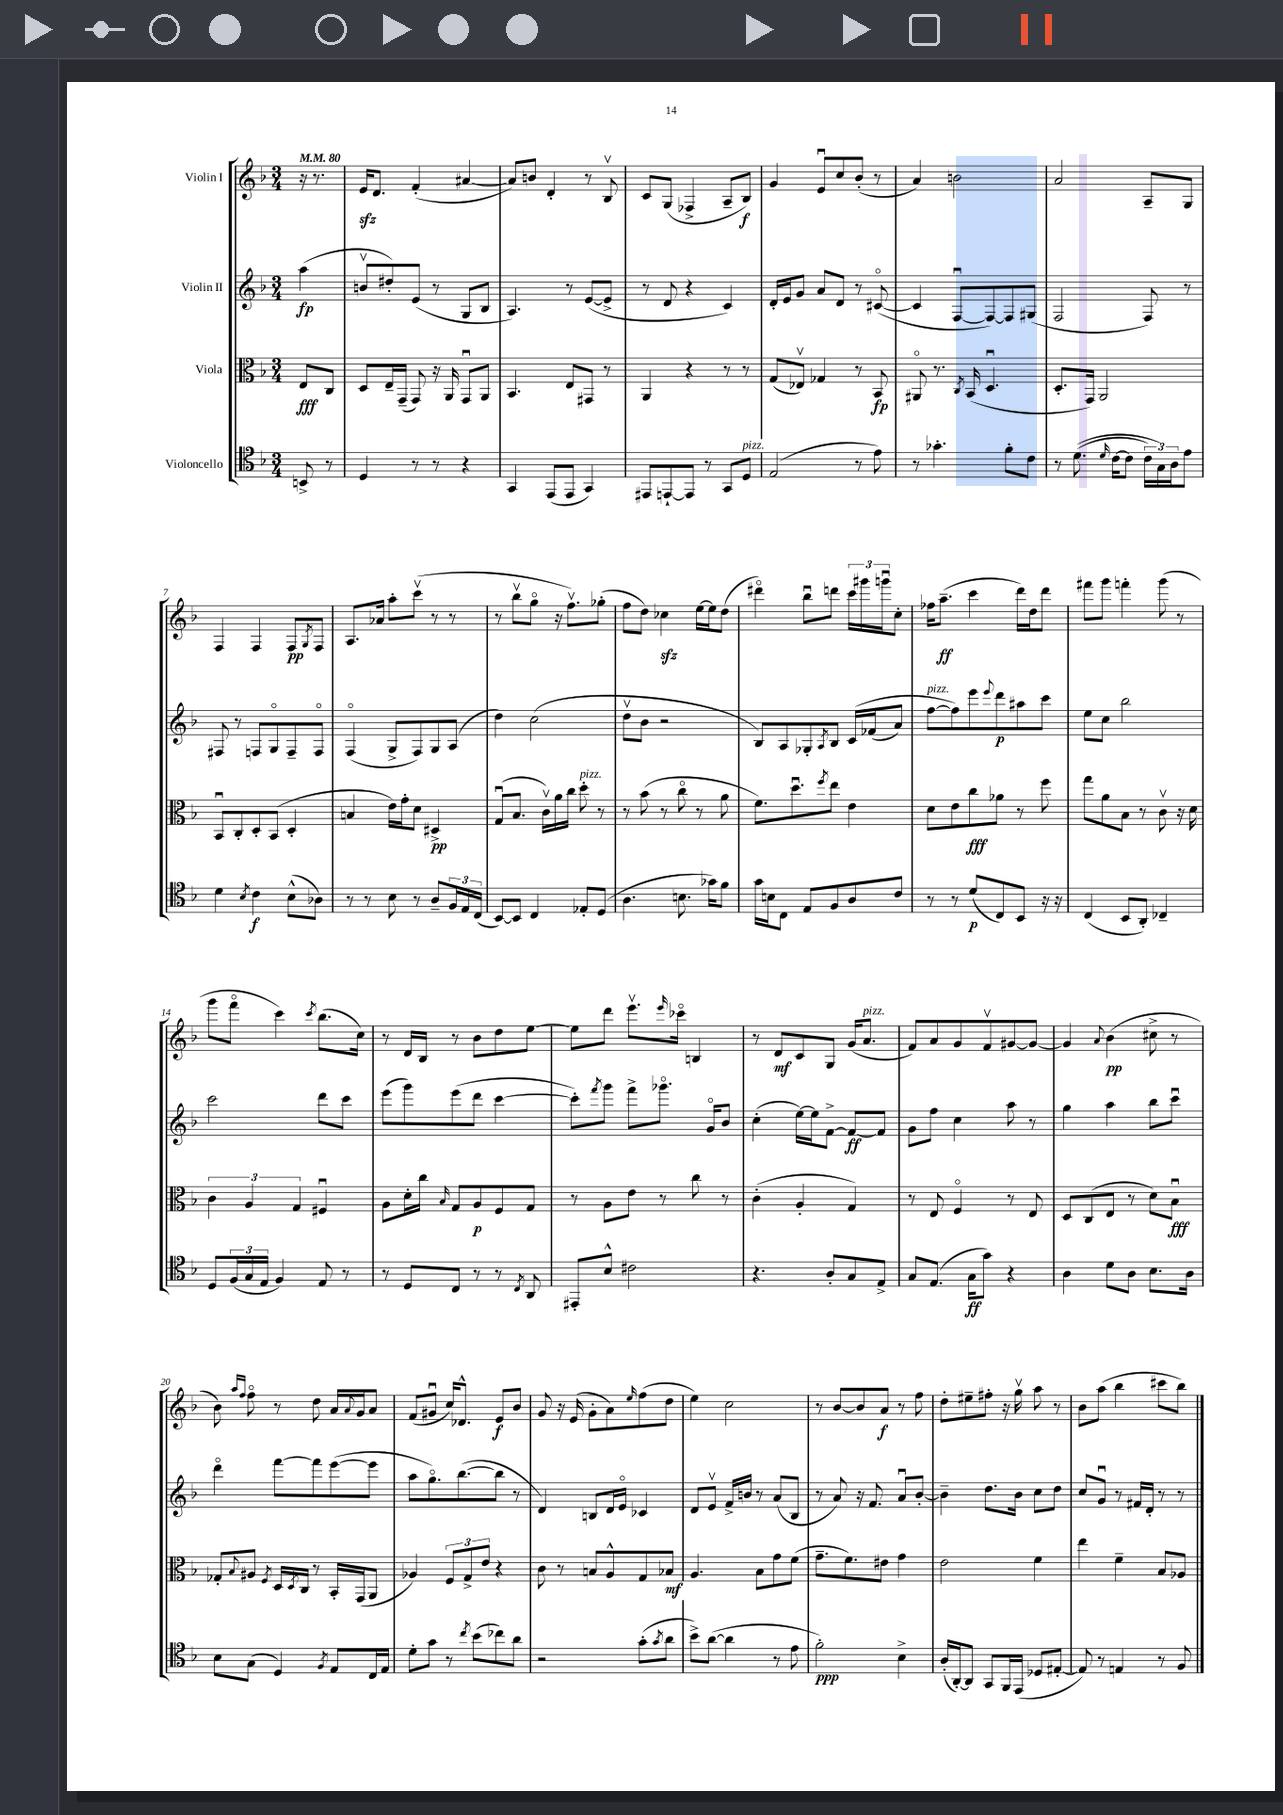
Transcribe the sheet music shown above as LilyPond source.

<<
\new StaffGroup <<
\new Staff = "s0" \with { instrumentName = "Violin I" } {
    \clef treble \key f \major \numericTimeSignature \time 3/4 \partial 4 \tempo 4 = 80
    r16 r8. |
    e'16\sfz d'8. f'4-.( ais'4~ |
    ais'8) b'8 d'4-. r8 bes8\upbow |
    c'8 g8( fes4-> a8-- bes8\f) |
    g'4 e'8\downbow c''8 bes'8-.( r8 |
    a'4) b'2 |
    a'2 a8-- g8 |
    f4 f4 f8\pp \acciaccatura { g8 } f8 |
    a8. aes'16 a''8-. c'''8\upbow( r8 r8 |
    r8 bes''8\upbow g''8\flageolet r16 f''8.\upbow) ges''8-.( |
    f''8 d''8) ces''4\sfz e''16~ e''16 d''8( |
    dis'''4\flageolet) bes''8\downbow d'''8 \tuplet 3/2 { c'''16 gis'''16 g'''16\downbow } c''8-. |
    fes''16 a''8.--\ff( c'''4 d'''16) d''16 d'''8 |
    fis'''8 g'''8 f'''4-. g'''8( r8 |
    g'''8 f'''8\flageolet c'''4) \acciaccatura { c'''8 } bes''8.( c''16) |
    r8 d'16 bes16 r8 bes'8 d''8 e''8~ |
    e''8 d'''8 e'''8.\upbow \grace { e'''16 } ces'''16\flageolet b4 |
    r8 d'8\mf c'8 g8 g'16( a'8.^\markup { \italic "pizz." } |
    f'8) a'8 g'8 f'8\upbow gis'8~ gis'8~ |
    gis'4 \appoggiatura { a'8 } bes'4\pp( cis''8-> r8 |
    bes'8) \grace { a''16 f''16 } f''8\flageolet r8 d''8 a'16 \appoggiatura { a'8 } g'16 a'8 |
    f'8( gis'8\downbow c''16) des'8.-^ e'8\f bes'8 |
    g'8 r16 e'16( g'8-. a'8) \grace { e''16 } f''8( d''8 |
    e''4) c''2 |
    r8 bes'8~ bes'8 a'8\f r8 f''8 |
    d''8-. eis''8-- fis''8-. r16 g''16\upbow a''8 r8 |
    bes'8 a''8( bes''4 cis'''8 bes''8) \bar "|." |
}
\new Staff = "s1" \with { instrumentName = "Violin II" } {
    \clef treble \key f \major \numericTimeSignature \time 3/4 \partial 4
    a''4\fp( |
    b'8\upbow dis''8-.) e'8( r8 g8 bes8 |
    a4.) r8 e'8~( e'8-> |
    r8 d'8 r4 c'4) |
    d'16-. e'16 g'8 a'8 d'8 r8 cis'8~\flageolet( |
    cis'4 f8~\downbow f8~) f8 gis8( |
    f2 f8) r8 |
    fis8 r8 f8 g8\flageolet f8-- f8\flageolet |
    f4\flageolet( g8-> f8) g8 a8( |
    d''4) c''2( |
    d''8\upbow bes'8 r2 |
    bes8) a8 ges8-. \acciaccatura { a8 } bes8 c'16\( fes'16( a'8) |
    f''8~^\markup { \italic "pizz." } f''8\) e'''8 \appoggiatura { e'''8 } d'''8\p ais''8 c'''8 |
    e''8 c''8 bes''2 |
    c'''2 d'''8 c'''8 |
    e'''8( g'''8) e'''8( d'''8 c'''4~ |
    c'''8-.) \acciaccatura { f'''8 } g'''8 f'''8-> ges'''8.\flageolet g'16\flageolet bes'8 |
    c''4-.( e''16~) e''16 f'8~-> f'8~\ff f'8 |
    g'8 f''8 c''4 a''8 r8 |
    g''4 a''4 bes''8 c'''8\downbow |
    d'''4\flageolet f'''8~ f'''8 e'''8~( e'''8 |
    a''8 g''8.\flageolet) bes''8.~( bes''8 r8 |
    d'4) b8 d'16 e'16\flageolet ces'4 |
    d'8 e'8\upbow f'16-> b'16 r8 a'8( bes8 |
    r8 a'8) r16 f'8. a'8\downbow bes'8~-. |
    bes'4-- d''8. bes'16 c''8 d''8 |
    c''8 g'8\downbow r8 fis'16 d'16-. r8 r8 \bar "|." |
}
\new Staff = "s2" \with { instrumentName = "Viola" } {
    \clef alto \key f \major \numericTimeSignature \time 3/4 \partial 4
    e8\fff c8 |
    d8 e16-- g,16--( g,8) r16 a,16 g,8\downbow a,8 |
    bes,4. e8 gis,8 r8 |
    a,4 r4 r8 r8 |
    g8( ees8\upbow) ges4 r8 bes,8\fp |
    ais,8\flageolet r8. \acciaccatura { c8 } bes,16( d4.\downbow |
    d8.-. g,16) a,2 |
    bes,8\downbow c8-. d8-. bes,8( d4-. |
    b4 e'16) g'16-. d'8 dis4->\pp |
    g8\downbow( bes8. c'16\upbow) a'16 c''16 d''8-.^\markup { \italic "pizz." } r8 |
    r8 bes'8( r8 c''8\flageolet r8 a'8 |
    f'8.) d''8.\downbow \acciaccatura { f''8 } e''8 e'4 |
    d'8 e'8 c''8\fff aes'8 r8 f''8 |
    g''8 a'8 bes8 r8 c'8\upbow r16 d'16 |
    \tuplet 3/2 { c'4 a4 g4 } fis4\downbow |
    a8 d'16-. c''16 \grace { bes16 } g8 a8\p f8 g8 |
    r8 a8 e'8 r8 c''8 r8 |
    c'4-.( a4-. g4) |
    r8 e8 f4\flageolet r8 e8 |
    d8 c8( e8 r8 d'8) bes8\downbow\fff |
    ges8-. \appoggiatura { bes8 } ais8 \acciaccatura { f8 } d16 \acciaccatura { d8 } c16 r8 bes,16-. g,16( a,8 |
    aes4) \tuplet 3/2 { f8 g8-> e'8 } r4 |
    c'8 r8 b8 a8-^ g8 bes8\mf |
    a4. bes8 g'8 f'8( |
    g'8.-- f'8.) eis'8 g'4 |
    e'2 f'4 |
    e''4 f'4-- bes8 aes8 \bar "|." |
}
\new Staff = "s3" \with { instrumentName = "Violoncello" } {
    \clef tenor \key f \major \numericTimeSignature \time 3/4 \partial 4
    b,8-> r8 |
    d4 r8 r8 r4 |
    g,4 e,8( e,8 g,4) |
    eis,8 e,8~-! e,8 r8 g,8 d8^\markup { \italic "pizz." } |
    e2( r8 e'8) |
    r8 ges'4.-. f'8-. c'8 |
    r8 d'8.(\( \grace { d'16 } c'16~ c'8 \tuplet 3/2 { c'16) g16\) a16 } e'8 |
    d'4 \acciaccatura { bes8 } c'4\f bes8-^( aes8) |
    r8 r8 bes8 r8 a8-- \tuplet 3/2 { f16 e16 c16( } |
    bes,8~) bes,8 c4 ees8-. d8( |
    a4. b8. ges'16) f'8 |
    g'16 b16 c8 e8 f8 a8 c'8 |
    r8 r8 d'8\p( c8) bes,8 r16 r16 |
    c4( bes,8 a,8-.) ces4-- |
    d8 \tuplet 3/2 { f16( g16 e16 } f4) e8 r8 |
    r8 d8 c8 r8 r8 \acciaccatura { c8 } a,8 |
    eis,8-. bes8-^ cis'2 |
    r4. a8-. g8 e8-> |
    g8 e8.( g16\ff g'8) r4 |
    a4 d'8 a8 bes8. a16 |
    bes8 g8( d4) \acciaccatura { f8 } e8 c16 e16 |
    d'8-. g'8 r8 \acciaccatura { c''8 } bes'8( ces''8) a'8 |
    r2 g'8-.( \acciaccatura { g'8 } a'8 |
    bes'8->) a'8~( a'4 r8 e'8 |
    f'2-.\ppp) bes4-> |
    a16-.( a,16~-.) a,8 g,8 f,16 e,16( des8 eis8~-. |
    eis8) r8 e4 r8 f8 \bar "|." |
}
>>
>>
